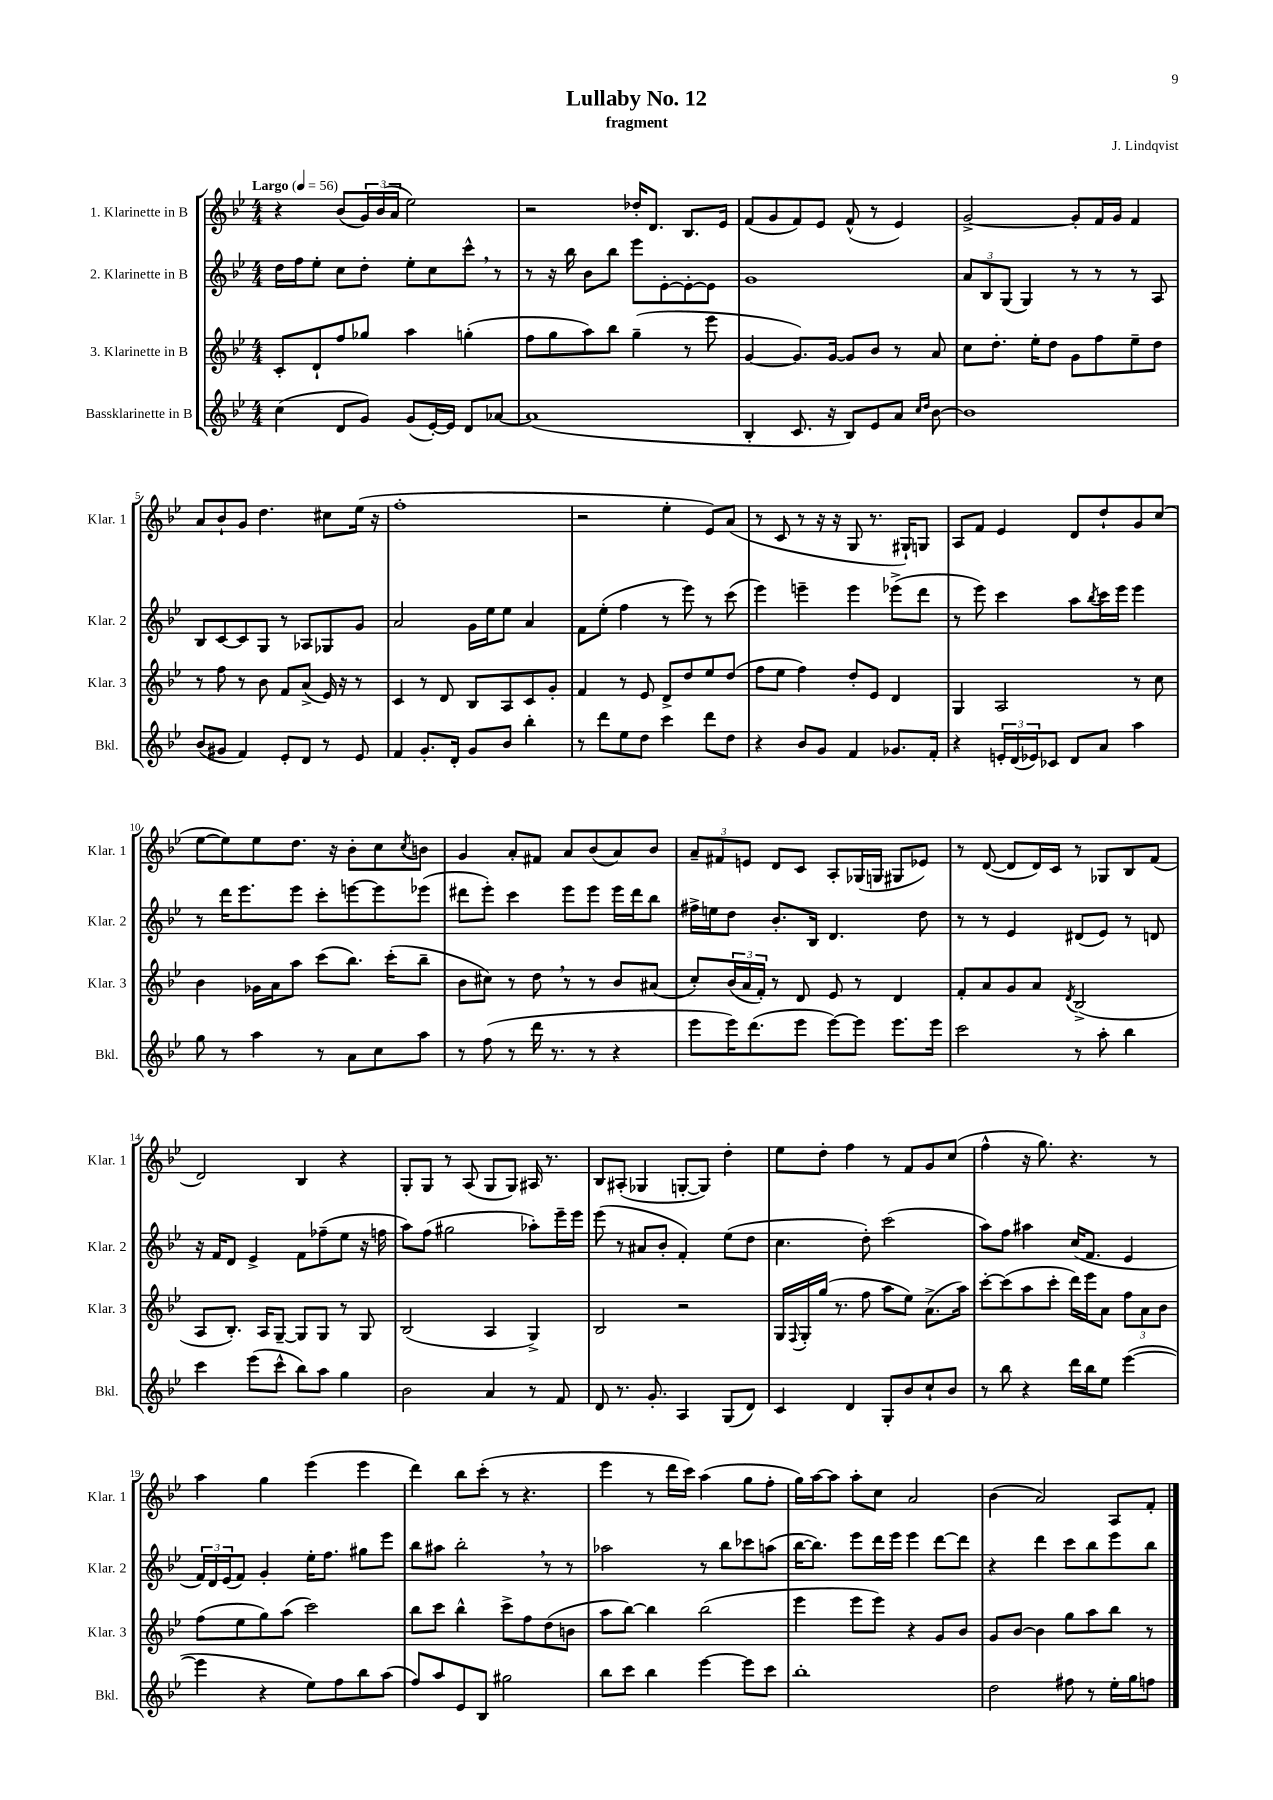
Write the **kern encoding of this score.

**kern	**kern	**kern	**kern
*staff4	*staff3	*staff2	*staff1
*clefG2	*clefG2	*clefG2	*clefG2
*k[b-e-]	*k[b-e-]	*k[b-e-]	*k[b-e-]
*M4/4	*M4/4	*M4/4	*M4/4
*MM56	*MM56	*MM56	*MM56
(4cc\	8c'/L	16dd\LL	4r
.	.	16ff\J	.
.	8d`/	8ee-'\J	.
8d/L	8ff/	8cc\L	(8b-/L
8g/J)	8gg-/J	8dd'\J	24g/L)
.	.	.	(24b-/
.	.	.	24a/JJ
(8g/L	4aa\	8ee-'\L	2ee-\)
[16e-'/L)	.	8cc\	.
16e-/]JJ	.	.	.
8d/L	(4gg'\	8ccc^^\J	.
[8a-/J	.	8r	.
=	=	=	=
(1a-]	8ff\L	8r	2r
.	8gg\	16r	.
.	.	16bb-\	.
.	8aa\)	8b-\L	.
.	8bb-\J	8bb-\J	.
.	(4gg~\	8eee-\L	16dd-'/LK
.	.	.	8.d/J
.	.	[8e-'\	.
.	8r	8e-'\_	8.B-/L
.	8eee-\	8e-\]J	.
.	.	.	16e-/Jk
=	=	=	=
4B-'/	[4g/	1g	(8f/L
.	.	.	8g/
8.c/	8.g/]L)	.	8f/)
.	.	.	8e-/J
16r	[16g/Jk	.	.
8B-/L)	8g/]L	.	(8f^^/
8e-/	8b-/J	.	8r
8a/J	8r	.	4e-/)
16qqcc/LL	.	.	.
16qqdd/JJ	.	.	.
[8b-\	8a/	.	.
=	=	=	=
1b-]	8cc\L	12a/L	[2g^/
.	.	12B-/	.
.	8.dd'\J	.	.
.	.	(12G/J	.
.	.	4G/)	.
.	16ee-'\LK	.	.
.	8dd\J	.	.
.	8g\L	8r	8g'/]L
.	8ff\	8r	16f/L
.	.	.	16g/JJ
.	8ee-~\	8r	4f/
.	8dd\J	8A/	.
=	=	=	=
(8b-/L	8r	8B-/L	8a/L
8g#/J	8ff\	[8c/	8b-`/
4f/)	8r	8c/]	8g/J
.	8b-\	8G/J	4.dd\
8e-'/L	8f/L	8r	.
8d/J	(8a^/J	8A-/L	.
8r	16e-/)	8G-/	8cc#\L
.	16r	.	.
8e-/	8r	8g/J	(16ee-\Jk
.	.	.	16r
=	=	=	=
4f/	4c/	2a/	1ff'
8.g'/L	8r	.	.
.	8d/	.	.
16d'/Jk	.	.	.
8g/L	8B-/L	16g\LL	.
.	.	16ee-\J	.
8b-/J	8A/	8ee-\J	.
4bb-'\	8c/	4a/	.
.	8g'/J	.	.
=	=	=	=
8r	4f/	8f\L	2r
8ddd\L	.	(8ee-'\J	.
8ee-\	8r	4ff\	.
8dd\J	8e-/	.	.
4ccc\	8d^/L	8r	4ee-'\
.	8dd/	8eee-\)	.
8ddd\L	8ee-/	8r	8e-/L)
8dd\J	(8dd/J	(8ccc\	(8a/J
=	=	=	=
4r	8ff\L	4eee-\)	8r
.	8ee-\J	.	8c/
8b-/L	4ff\)	4eee~\	8r
8g/J	.	.	16r
.	.	.	16r
4f/	8dd'/L	4eee\	8G/
.	8e-/J	.	8.r
8.g-/L	4d/	(8eee-^\L	.
.	.	.	16G#`/LK)
.	.	8ddd\J	8G/J
16f'/Jk	.	.	.
=	=	=	=
4r	4G/	8r	8A/L
.	.	8eee-\)	8f/J
24e'/LL	2A/	4ccc\	4e-/
(24d/	.	.	.
24e-/J)	.	.	.
8c-/J	.	.	.
8d/L	.	8aa\L	8d/L
.	.	8qbb-/	.
8a/J	.	16ccc\L	8dd`/
.	.	16eee-\JJ	.
4aa\	8r	4eee-\	8g/
.	8cc\	.	(8cc/J
=	=	=	=
8gg\	4b-\	8r	[8ee-\L
8r	.	16ddd\LK	8ee-\])
.	.	8.eee-\	.
4aa\	16g-\LL	.	8ee-\
.	16a\J	.	.
.	8aa\J	8eee-\J	8.dd\J
8r	(8ccc\L	8ccc'\L	.
.	.	.	16r
8a\L	8.bb-\J)	[8eee\	8b-'\L
8cc\	.	8eee\]	8cc\
.	(16ccc'\LK	.	.
.	.	.	8qcc/
8aa\J	8bb-~\J	(8eee-\J	8b\J
=	=	=	=
8r	8b-\L	8ddd#\L	4g/
(8ff\	8cc#\J)	8eee-'\J)	.
8r	8r	4ccc\	8a'/L
16ddd\	8dd\	.	8f#/J
8.r	.	.	.
.	8r	8eee-\L	8a/L
8r	8r	8eee-\J	(8b-/
4r	8b-/L	16eee-\LL	8a/)
.	.	16ddd#\J	.
.	(8a#/J	8bb-\J	8b-/J
=	=	=	=
8eee-\L	8cc'/L)	16ff#^\LL	12a~/L
.	.	16ee\J	.
.	.	.	12f#/
16eee-\K)	(24b-/L	8dd\J	.
.	24a/	.	12e/J
(8.ddd\	.	.	.
.	24f'/JJ)	.	.
.	8r	8.b-'/L	8d/L
8eee-\J	8d/	.	8c/J
.	.	16B-/Jk	.
[8eee-\L)	8e-/	4.d/	8A'/L
8eee-\]J	8r	.	(16G-/L
.	.	.	16G/JJ
8.eee-\L	4d/	.	8G#/L
.	.	8dd\	8e-/J)
16eee-\Jk	.	.	.
=	=	=	=
2ccc\	8f'/L	8r	8r
.	8a/	8r	([8d/
.	8g/	4e-/	8d/]L
.	8a/J	.	16d/L)
.	.	.	16c/JJ
.	8qd/	.	.
8r	(2B-^/	(8d#/L	8r
8aa'\	.	8e-/J)	8G-/L
4bb-\	.	8r	8B-/
.	.	8d/	(8f/J
=	=	=	=
4ccc\	8A/L	16r	2d/)
.	.	16f/LK	.
.	8.B-'/J)	8d/J	.
(8eee-\L	.	4e-^/	.
.	16A/LK	.	.
8ccc^^\J	[8G~/J	.	.
8bb-\L)	8G/]L	8f\L	4B-/
8aa\J	8G/J	(8ff-~\	.
4gg\	8r	8ee-\J	4r
.	8G/	16r	.
.	.	16ff\	.
=	=	=	=
2b-\	(2B-/	8aa\L)	8G'/L
.	.	(8ff\J	8G/J
.	.	2gg#\	8r
.	.	.	(8A/
4a/	4A/	.	8G/L
.	.	.	8G/J)
8r	4G^/)	8aa-'\L)	16A#/
.	.	.	8.r
8f/	.	16eee-~\L	.
.	.	16eee-\JJ	.
=	=	=	=
8d/	2B-/	(8eee-\	8B-/L
8.r	.	8r	(8A#'/J
.	.	8a#/L	4G-/
8.g'/	.	.	.
.	.	8b-'/J	.
4A/	2r	4f'/)	[8G'/L
.	.	.	8G/]J)
(8G/L	.	(8ee-\L	4dd'\
8d/J)	.	8dd\J	.
=	=	=	=
4c/	16G/LL	4.cc\	8ee-\L
.	8qqF/	.	.
.	16G'/	.	.
.	(16gg/JJ	.	8dd'\J
.	8.r	.	.
4d/	.	.	4ff\
.	8ff\	8dd'\)	.
8G'/L	8aa\L	(2ccc\	8r
8b-/	8ee-\J)	.	8f/L
8cc`/	(8.a^\L	.	8g/
8b-/J	.	.	(8cc/J
.	16aa\Jk)	.	.
=	=	=	=
8r	[8ccc'\L	8aa\L)	4ff^^\
8bb-\	(8ccc\]	8ff\J	.
4r	8aa\	4aa#\	16r
.	.	.	8.gg\)
.	8ccc'\J	.	.
16ddd\LL	16ddd\LL)	(16cc/LK	4.r
16bb-\J	16eee-\J	8.f/J	.
8ee-\J	8a\J	.	.
([4eee-\	12ff\L	4e-/	.
.	12a\	.	.
.	.	.	8r
.	12b-\J	.	.
=	=	=	=
4eee-\]	(8ff\L	24f/LL)	4aa\
.	.	24d/	.
.	.	(24e-/J	.
.	8ee-\	8f/J)	.
4r	8gg\)	4g'/	4gg\
.	(8aa\J	.	.
8ee-\L)	2ccc\)	16ee-'\LK	(4eee-\
.	.	8.ff\J	.
8ff\	.	.	.
8bb-\	.	8gg#\L	4eee-\
(8aa\J	.	8eee-\J	.
=	=	=	=
8ff/L)	8bb-\L	8bb-\L	4ddd\)
8aa/	8ccc\J	8aa#\J	.
8e-/	4bb-^^\	2bb-'\	8bb-\L
8B-/J	.	.	(8ccc'\J
2gg#\	8ccc^\L	.	8r
.	8ff\	.	4.r
.	(8dd\	8r	.
.	8b\J	8r	.
=	=	=	=
8bb-\L	8aa\L	2aa-\	4eee-\
8ccc\J	[8bb-\J)	.	.
4bb-\	4bb-\]	.	8r
.	.	.	16ddd\LL
.	.	.	16ccc\JJ)
[4eee-\	(2bb-\	8r	(4aa\
.	.	8bb-\L	.
8eee-\]L	.	8ccc-\	8gg\L
8ccc\J	.	(8aa\J	8ff'\J
=	=	=	=
1bb-'	4eee-\	[16bb-\LK	16gg\LL)
.	.	8.bb-\]J)	[16aa\J
.	.	.	8aa\]J
.	8eee-\L	8eee-\L	8aa'\L
.	8eee-\J)	16ddd\L	8cc\J
.	.	16eee-\JJ	.
.	4r	4eee-\	2a/
.	8g/L	[8ddd\L	.
.	8b-/J	8ddd\]J	.
=	=	=	=
2dd\	8g/L	4r	(4b-\
.	[8b-/J	.	.
.	4b-\]	4ddd\	2a/)
8ff#\	8gg\L	8ccc\L	.
8r	8aa\	8bb-\	.
16ee-'\LL	8bb-\J	8eee-\	8A/L
16gg\J	.	.	.
8ff\J	8r	8bb-\J	8f'/J
==	==	==	==
*-	*-	*-	*-
